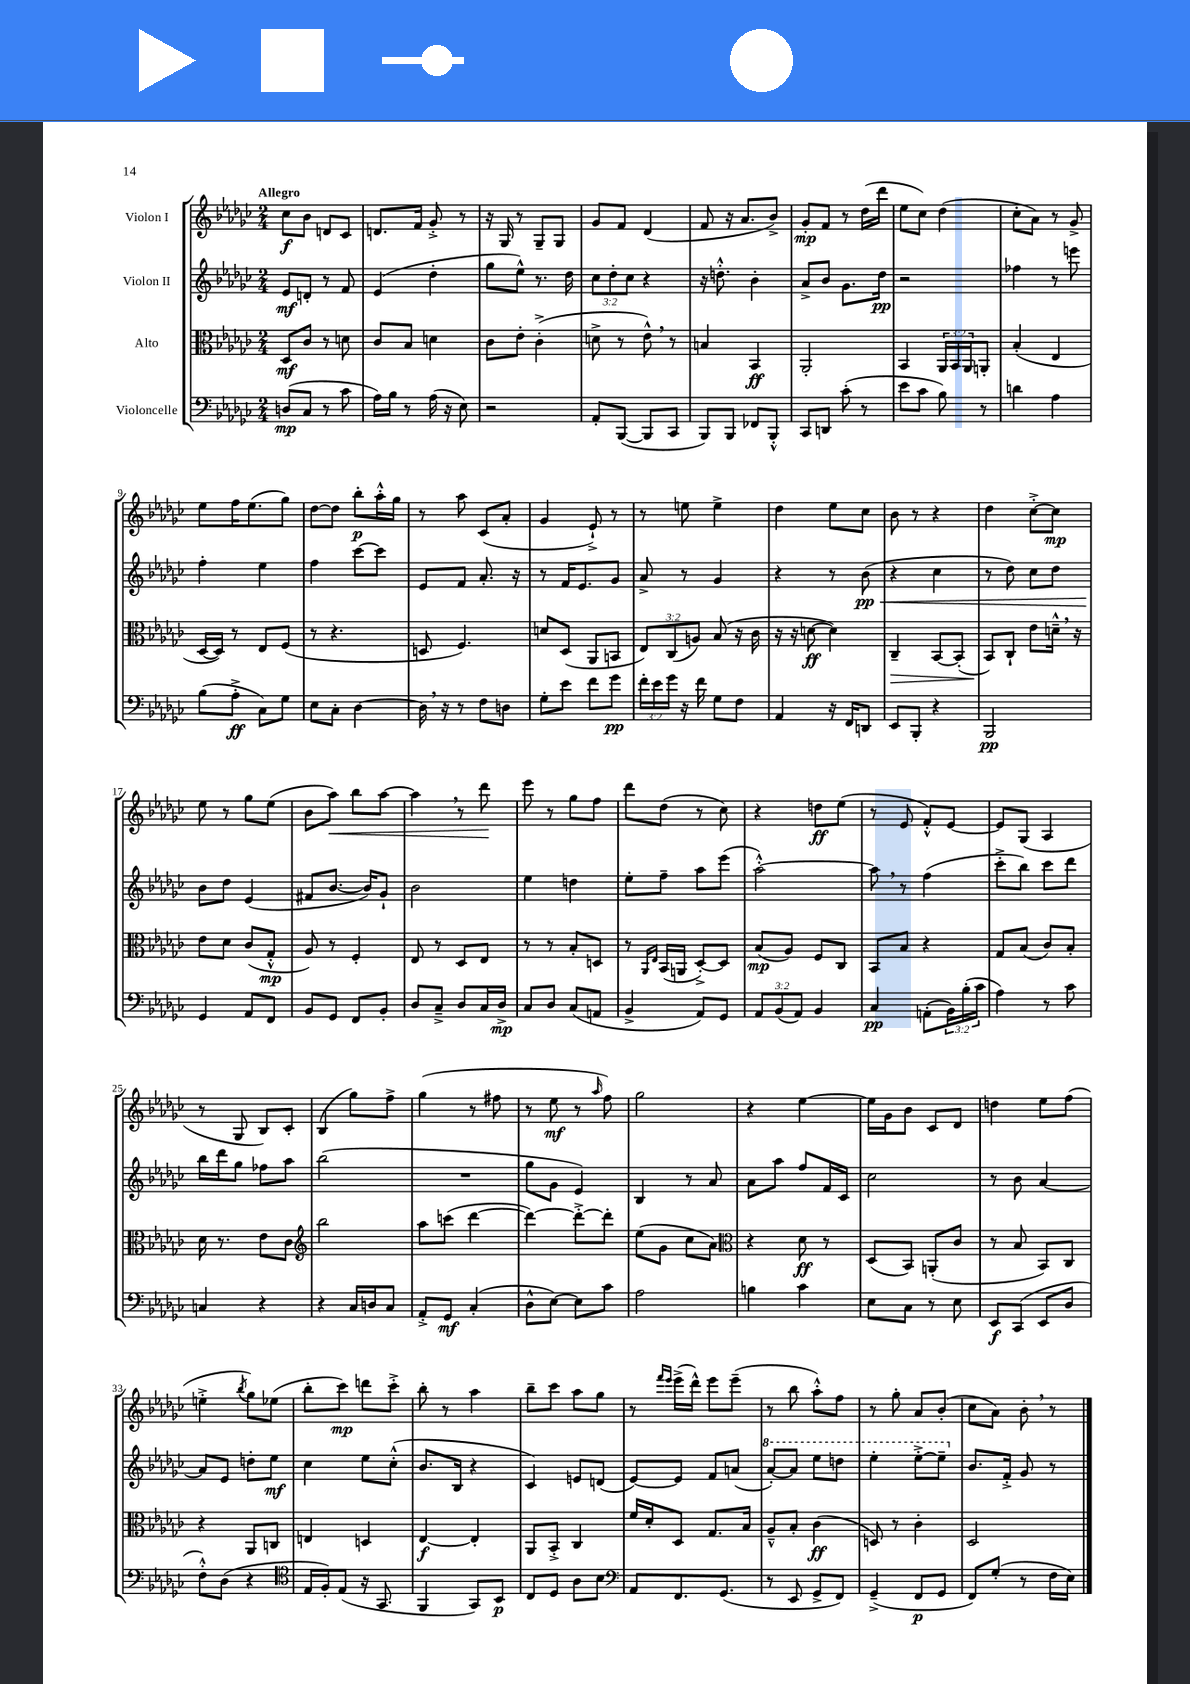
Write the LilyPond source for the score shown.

<<
\new StaffGroup <<
\new Staff = "s0" \with { instrumentName = "Violon I" } {
    \clef treble \key ges \major \numericTimeSignature \time 2/4 \tempo "Allegro"
    ces''8\f bes'8 d'8 ces'8 |
    d'8. f'16 ges'8-.-> r8 |
    r16 ges16 r8 ges8-- ges8 |
    ges'8 f'8 des'4( |
    f'8 r16 aes'8. bes'8->) |
    ges'8-.\mp f'8 r8 des''16( des'''16 |
    ees''8 ces''8) des''4( |
    ces''8-. aes'8) r8 ges'8-> |
    ees''8 f''16 ees''8.( ges''8) |
    des''8~ des''8 bes''8-.\p aes''16-.-^ ges''16 |
    r8 aes''8 ces'8( aes'8-. |
    ges'4 ees'8-!->) r8 |
    r8 e''8 e''4-> |
    des''4 ees''8 ces''8 |
    bes'8 r8 r4 |
    des''4 ces''8~-.-> ces''8\mp |
    ees''8 r8 ges''8 ees''8( |
    bes'8 aes''8\<) bes''8 aes''8~ |
    aes''4 \breathe r8 des'''8\! |
    ees'''8 r8 ges''8 f''8 |
    des'''8 des''8( r8 ces''8) |
    r4 d''8\ff ees''8( |
    r8 ees'8 f'8-.-^) ees'8~ |
    ees'8 ges8( aes4 |
    r8 ges8 bes8) ces'8-. |
    bes4( ges''8) f''8-> |
    ges''4( r8 fis''8 |
    r8 ees''8\mf r8 \grace { aes''16 } f''8) |
    ges''2 |
    r4 ees''4~ |
    ees''16 ges'16 bes'8 ces'8 des'8 |
    d''4 ees''8 f''8( |
    e''4-.-> \acciaccatura { bes''8 } ges''8) ees''8( |
    bes''8-. ces'''8\mp) d'''8 ces'''8-.-> |
    bes''8-. r8 aes''4 |
    bes''8-- ces'''8 aes''8 ges''8 |
    r8 \grace { f'''16 ees'''16 } ees'''16->( des'''16-^) ees'''8 ees'''8--( |
    r8 bes''8 aes''8-.-^) f''8 |
    r8 ges''8-. aes'8 bes'8-.( |
    ces''8 aes'8) bes'8-. \breathe r8 \bar "|." |
}
\new Staff = "s1" \with { instrumentName = "Violon II" } {
    \clef treble \key ges \major \numericTimeSignature \time 2/4 \override Staff.TupletNumber.text = #tuplet-number::calc-fraction-text
    ees'8\mf d'8-. r8 f'8 |
    ees'4( des''4-. |
    ges''8 ees''8-^) r8. des''16 |
    \tuplet 3/2 { ces''8 des''8-. ces''8 } r4 |
    r16 d''8.-.-^ bes'4-. |
    aes'8-> bes'8 ges'8. des''16\pp |
    r2 |
    fes''4 r8 e'''8 |
    f''4-. ees''4 |
    f''4 ces'''8~ ces'''8 |
    ees'8 f'8 aes'8.-. r16 |
    r8 f'16 ees'8. ges'8 |
    aes'8-> r8 ges'4 |
    r4 r8 bes'8\pp\<( |
    r4 ces''4 |
    r8 des''8) ces''8 des''8 |
    bes'8\! des''8 ees'4( |
    fis'8 bes'8.~ bes'16) ges'8-! |
    bes'2 |
    ees''4 d''4 |
    ees''8-. f''8-- aes''8 ees'''8( |
    aes''2~-.-^) |
    aes''8 \breathe r8 f''4( |
    ces'''8-.-> bes''8) ces'''8 des'''8 |
    bes''16 des'''16 ges''8 fes''8 aes''8 |
    bes''2( |
    R2 |
    ges''8 ges'8 ees'4) |
    bes4 r8 aes'8 |
    aes'8 aes''8 f''8 f'16 ces'16 |
    ces''2 |
    r8 bes'8 aes'4~ |
    aes'8 ees'8 d''8-. ees''8\mf |
    ces''4 ees''8 ces''8-.-^( |
    bes'8. bes16 r4 |
    ces'4) e'8 d'8( |
    ees'8~) ees'8 f'8 a'8( |
    \ottava #1 aes''8~-.) aes''8 ees'''8 d'''8 |
    ees'''4-. ees'''8~-.-> ees'''8-- \ottava #0 |
    bes'8. f'16-.-> ges'8 r8 \bar "|." |
}
\new Staff = "s2" \with { instrumentName = "Alto" } {
    \clef alto \key ges \major \numericTimeSignature \time 2/4 \override Staff.TupletNumber.text = #tuplet-number::calc-fraction-text
    des8\mf ces'8 r8 d'8 |
    ces'8 bes8 d'4 |
    ces'8 ees'8-. ces'4-.->( |
    d'8-> r8 ees'8-^) \breathe r8 |
    b4 bes,4\ff |
    aes,2-. |
    bes,4 \tuplet 3/2 { aes,16 bes,16 aes,16 } a,8-. |
    bes4-.( ees4 |
    des16~ des16) r8 ees8 f8( |
    r8 r4. |
    d8 f4.) |
    d'8 des8( aes,8 b,8 |
    \tuplet 3/2 { ees8) ces8( a8) } bes8( r16 ces'16 |
    r16 r16 d'8~\ff d'4) |
    ces4--\> bes,8~ bes,8-.( |
    bes,8\!) ces8-! ees'8 d'16---^ \breathe r16 |
    ees'8 des'8 ces'8( ges8-.-^\mp |
    aes8) r8 f4-. |
    ees8 r8 des8 ees8 |
    r8 r8 bes8-. d8 |
    r8 \grace { aes,16 ees16 } bes,16( a,16 des8~-.->) des8 |
    bes8\mp( aes8) f8 ces8 |
    bes,8 bes8 r4 |
    ges8 bes8( ces'8) bes8-. |
    des'16 r8. ees'8 ces'8 |
    \clef treble bes''2 |
    aes''8 c'''8( des'''4~ |
    des'''4~) des'''8~-.-> des'''8-. |
    ees''8( ges'8 ces''8 aes'8) |
    \clef alto r4 des'8\ff r8 |
    des8( bes,8) a,8-.( ces'8 |
    r8 bes8 bes,8) ces8 |
    r4 aes,8 c8 |
    e4 d4 |
    ees4~\f ees4-. |
    aes,8 bes,8-.-> ces4 |
    f'16 des'16-. des8 ges8. bes16 |
    aes8---^ bes8-. ces'4\ff( |
    d8) r8 ces'4-. |
    des2 \bar "|." |
}
\new Staff = "s3" \with { instrumentName = "Violoncelle" } {
    \clef bass \key ges \major \numericTimeSignature \time 2/4 \override Staff.TupletNumber.text = #tuplet-number::calc-fraction-text
    d8\mp( ces8 r8 ces'8 |
    aes16) bes16 r8 aes16( r16 ees8) |
    r2 |
    aes,8-. bes,,8~( bes,,8 ces,8 |
    bes,,8) bes,,8 fes,8 bes,,8-.-^ |
    ces,8 d,8 ces'8-.( r8 |
    ees'8 ces'8 bes8) r8 |
    d'4 aes4 |
    bes8( aes8-.->\ff ces8) ges8 |
    ees8 ces8-. des4~ |
    des16 \breathe r16 r8 f8 d8 |
    ges8-. ees'8 f'8 ges'8\pp |
    \tuplet 3/2 { f'16-. ees'16 ges'16 } r16 f'16 ges8 f8 |
    aes,4 r16 f,16 d,8 |
    ees,8 bes,,8-. r4 |
    bes,,2\pp |
    ges,4 aes,8 f,8 |
    bes,8 ges,8 f,8 bes,8-. |
    des8 ces8---> des8 ces16 des16->\mp |
    ces8 des8 ces8( a,8 |
    bes,4-> aes,8) ges,8 |
    \tuplet 3/2 { aes,8 bes,8( aes,8) } bes,4 |
    ces4\pp a,8-.( \tuplet 3/2 { bes,16) bes16-.( ces'16 } |
    aes4) r8 ces'8 |
    c4 r4 |
    r4 ces16 d16 ces8 |
    aes,8-.-> ges,8\mf ces4-.( |
    des8-^ ees8~) ees8 ces'8 |
    aes2 |
    b4 ces'4 |
    ees8 ces8 r8 ees8 |
    ees,8\f ces,8( ees,8 des8 |
    f8-.-^) des8( r4 |
    \clef tenor ees16 f16-.) ees8( r16 ges,8. |
    f,4 ges,8) bes,8\p |
    ces8 des8 aes8 bes8 |
    \clef bass aes,8 f,8. ges,8.( |
    r8 ees,8 ges,8-> f,8) |
    ges,4--->( f,8\p ges,8 |
    f,8) ges8-.( r8 f16 ees16) \bar "|." |
}
>>
>>
